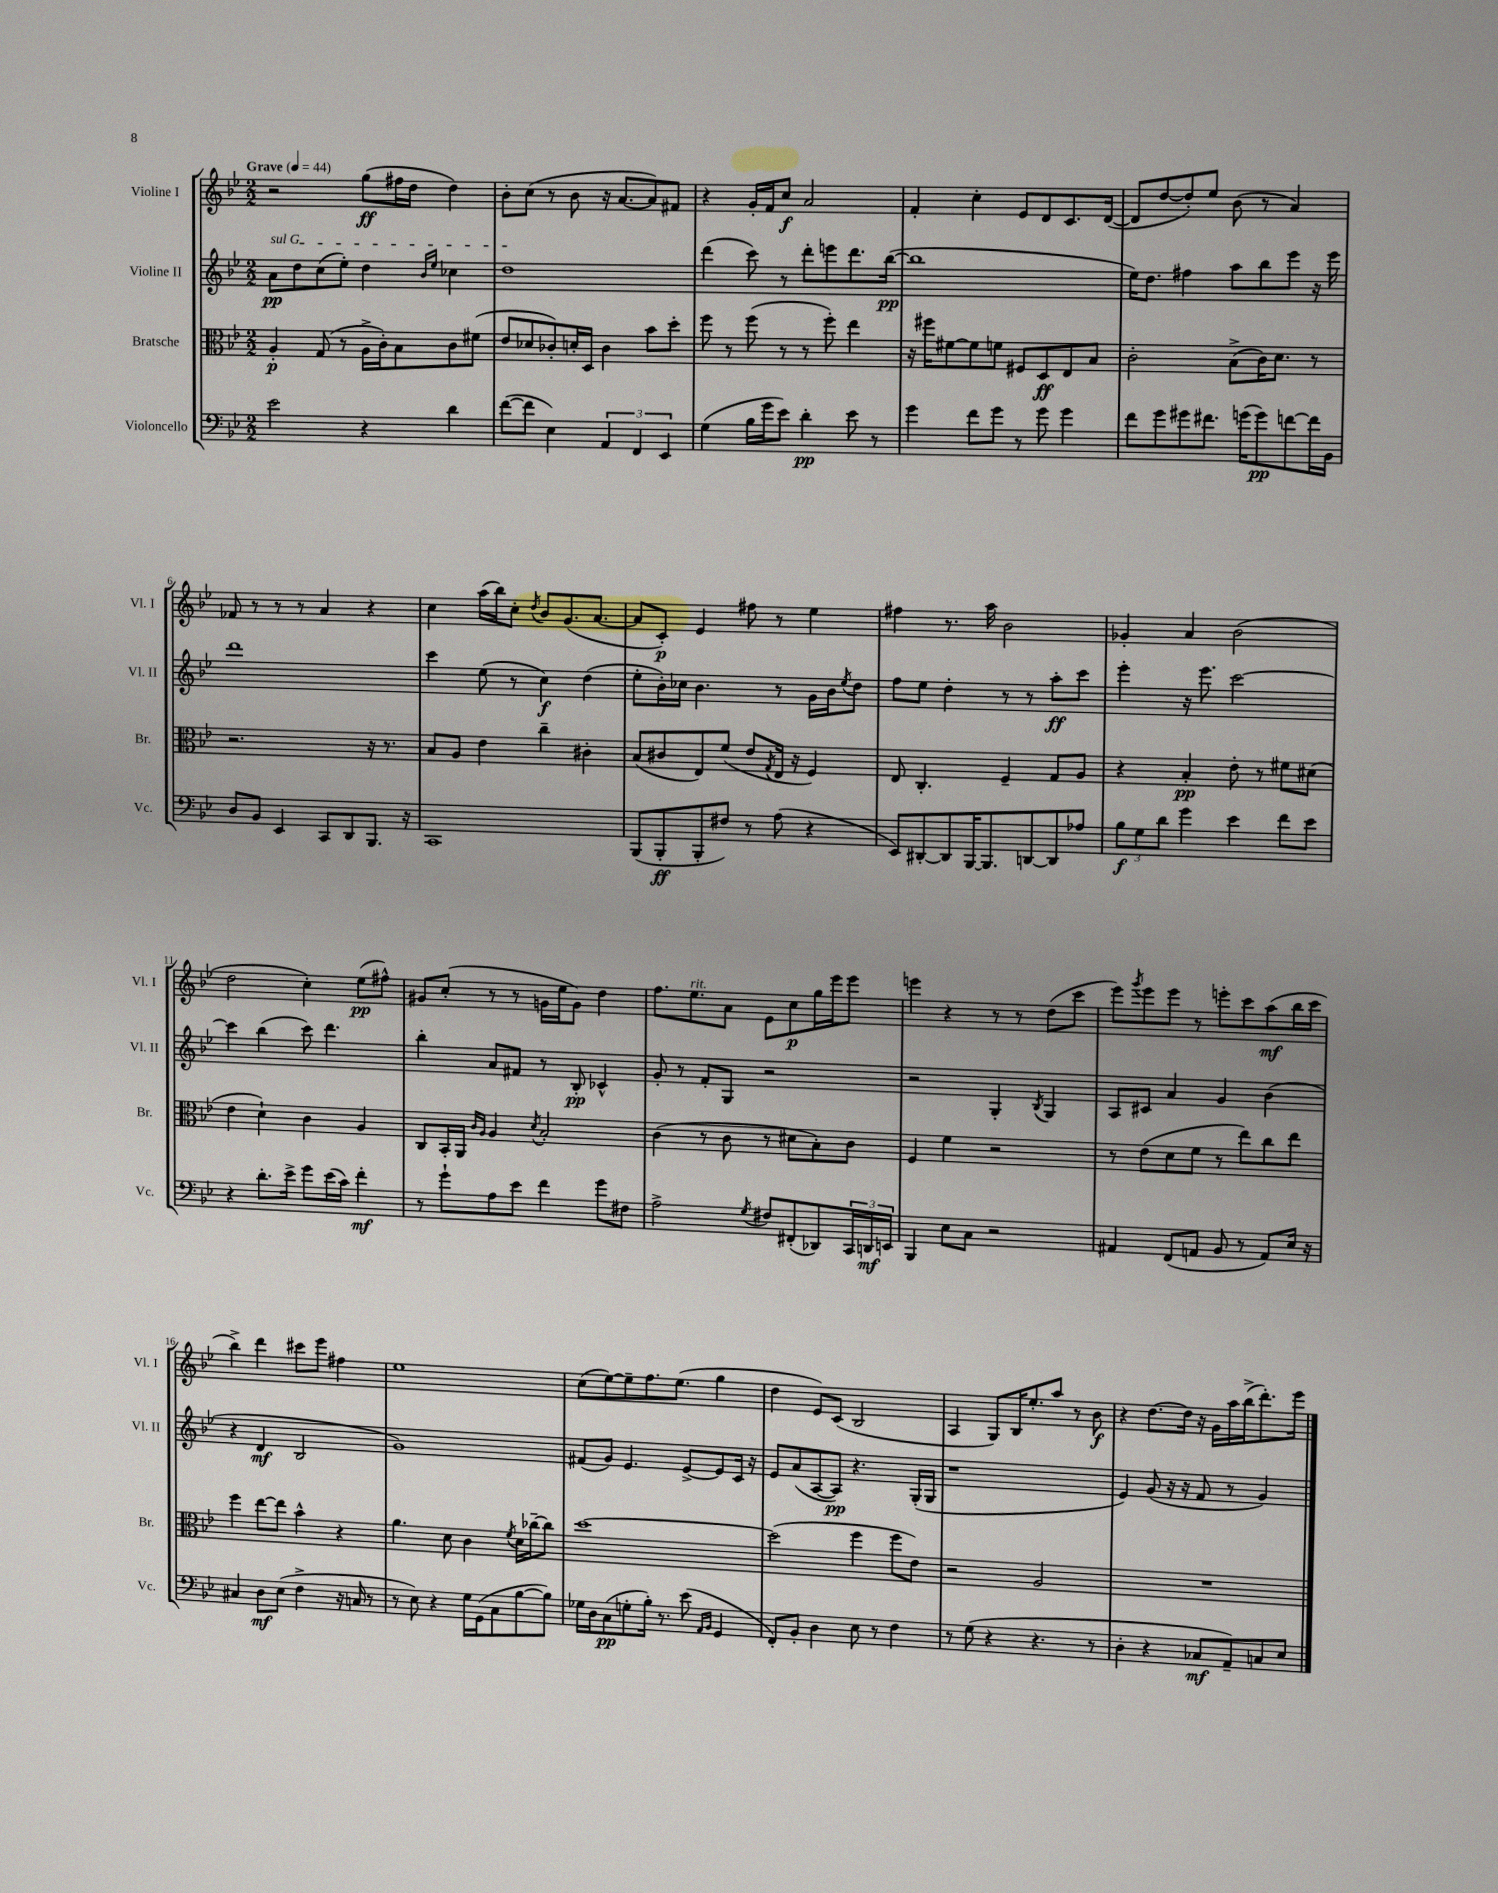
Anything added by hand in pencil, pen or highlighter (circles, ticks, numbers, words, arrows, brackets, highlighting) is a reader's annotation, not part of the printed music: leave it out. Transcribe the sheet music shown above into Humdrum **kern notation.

**kern	**dynam	**kern	**dynam	**kern	**dynam	**kern	**dynam
*part4	*part4	*part3	*part3	*part2	*part2	*part1	*part1
*staff4	*staff4	*staff3	*staff3	*staff2	*staff2	*staff1	*staff1
*I"Violoncello	*	*I"Bratsche	*	*I"Violine II	*	*I"Violine I	*
*I'Vc.	*	*I'Br.	*	*I'Vl. II	*	*I'Vl. I	*
*clefF4	*	*clefC3	*	*clefG2	*	*clefG2	*
*k[b-e-]	*	*k[b-e-]	*	*k[b-e-]	*	*k[b-e-]	*
*M2/2	*	*M2/2	*	*M2/2	*	*M2/2	*
*MM44	*	*MM44	*	*MM44	*	*MM44	*
=1	=1	=1	=1	=1	=1	=1	=1
!	!	!	!	!	!	!LO:TX:a:B:t=Grave	!
!	!	!	!	!LO:TX:a:i:t=sul G	!	!	!
2e-\	.	4A'/	p	8a\L	pp	2r	.
.	.	.	.	8dd\	.	.	.
.	.	(8G/	.	(8cc\	.	.	.
.	.	8r	.	8ee-'\J)	.	.	.
4r	.	16A^\LL	.	4dd\	.	(8gg\L	ff
.	.	16c'\J)	.	.	.	.	.
.	.	8B-\	.	.	.	16ff#X\L	.
.	.	.	.	.	.	16dd\JJ	.
.	.	.	.	16qqb-/LL	.	.	.
.	.	.	.	16qqee-/JJ	.	.	.
4d\	.	8c\	.	4cc-X\	.	4dd\)	.
.	.	(8f#X\J	.	.	.	.	.
=2	=2	=2	=2	=2	=2	=2	=2
([8f\L	.	8e-/L	.	1dd	.	8b-'\L	.
8f\J]	.	8d-X/	.	.	.	(8cc\J	.
4E-\)	.	8c-X'/)	.	.	.	8r	.
.	.	16dn'/L	.	.	.	8b-\	.
.	.	16D/JJ	.	.	.	.	.
6AA/	.	4c-\	.	.	.	16r	.
.	.	.	.	.	.	[8.a/L	.
6FF/	.	.	.	.	.	.	.
.	.	8b-\L	.	.	.	8a/])	.
6EE-/	.	.	.	.	.	.	.
.	.	8dd'\J	.	.	.	8f#X/J	.
=3	=3	=3	=3	=3	=3	=3	=3
(4G\	.	8ff\	.	(4ddd\	.	4r	.
.	.	8r	.	.	.	.	.
16B-\LL	.	(8ff\	.	8ccc\)	.	16g'/LL	.
16g\J	.	.	.	.	.	16f/J	.
8e-\J)	.	8r	.	8r	.	8cc/J	f
4d'\	pp	8r	.	8ddd'\L	.	2a/	.
.	.	8ff'\)	.	8eeen\	.	.	.
8e-\	.	4ee-\	.	8.ddd\	.	.	.
8r	.	.	.	.	.	.	.
.	.	.	.	([16bb-\Jk	pp	.	.
=4	=4	=4	=4	=4	=4	=4	=4
4g\	.	16r	.	1bb-]	.	4f'/	.
.	.	16ff#X\KL	.	.	.	.	.
.	.	[8f#X\	.	.	.	.	.
8f\L	.	8f#\]	.	.	.	4cc'\	.
8g\J	.	8fn\J	.	.	.	.	.
8r	.	8F#X/L	.	.	.	8e-/L	.
8g\	.	8D/	ff	.	.	8d/	.
4g\	.	8E-/	.	.	.	8.c/	.
.	.	8B-/J	.	.	.	.	.
.	.	.	.	.	.	([16d/Jk	.
=5	=5	=5	=5	=5	=5	=5	=5
8f\L	.	2c'\	.	16ee-\KL)	.	8d/L]	.
.	.	.	.	8.dd\J	.	.	.
8g\	.	.	.	.	.	[8dd/	.
8g#X\	.	.	.	4ff#X\	.	8dd'/])	.
8.f#X\J	.	.	.	.	.	8ee-/J	.
.	.	(8B-^\L	.	8aa\L	.	(8b-\	.
(16gn\KL	.	.	.	.	.	.	.
8g\)	pp	16c\K)	.	8bb-\	.	8r	.
.	.	8.d\J	.	.	.	.	.
[8fn\	.	.	.	8eee-\J	.	4a/)	.
16f\L]	.	8r	.	16r	.	.	.
16BB-\JJ	.	.	.	16eee-\	.	.	.
!!LO:LB:g=z
=6	=6	=6	=6	=6	=6	=6	=6
8D/L	.	2.r	.	1ddd	.	8f-X/	.
8BB-/J	.	.	.	.	.	8r	.
4EE-/	.	.	.	.	.	8r	.
.	.	.	.	.	.	8r	.
8CC/L	.	.	.	.	.	4a/	.
8DD/	.	.	.	.	.	.	.
8.BBB-/J	.	16r	.	.	.	4r	.
.	.	8.r	.	.	.	.	.
16r	.	.	.	.	.	.	.
=7	=7	=7	=7	=7	=7	=7	=7
1CC	.	8B-/L	.	4ccc\	.	4cc\	.
.	.	8A/J	.	.	.	.	.
.	.	4e-\	.	(8ee-\	.	(16aa\LL	.
.	.	.	.	.	.	16bb-\J)	.
.	.	.	.	8r	.	8cc'\J	.
.	.	.	.	.	.	8qdd/	.
.	.	4cc~\	.	4cc\)	f	8b-/L	.
.	.	.	.	.	.	(8.g/	.
.	.	4c#X'\	.	(4dd\	.	.	.
.	.	.	.	.	.	[8.a/J	.
=8	=8	=8	=8	=8	=8	=8	=8
(8BBB-/L	.	(8B-/L	.	8ee-'\L	.	8a/L]	.
8BBB-'/	ff	8c#X/	.	16b-'\L)	.	8c'/J)	p
.	.	.	.	16cc-X\JJ	.	.	.
8BBB-'/	.	8E-/)	.	4.b-\	.	4e-/	.
8F#X/J)	.	(8f/J	.	.	.	.	.
8r	.	8e-/L	.	.	.	8ff#X\	.
.	.	8qG/	.	.	.	.	.
(8A\	.	16E-/Jk	.	8r	.	8r	.
.	.	16r	.	.	.	.	.
4r	.	4F/)	.	16g\LL	.	4ee-\	.
.	.	.	.	16b-\J	.	.	.
.	.	.	.	8qee-/	.	.	.
.	.	.	.	8dd\J	.	.	.
=9	=9	=9	=9	=9	=9	=9	=9
8EE-/L)	.	8E-/	.	8ff\L	.	4ff#X\	.
[8DD#X'/	.	4.C'/	.	8ee-\J	.	.	.
8DD#/]	.	.	.	4dd'\	.	8.r	.
[16BBB-/K	.	.	.	.	.	.	.
8.BBB-/]	.	.	.	.	.	16aa\	.
.	.	4F~/	.	8r	.	2b-\	.
[8DDn/	.	.	.	8r	.	.	.
8DD/]	.	8G/L	.	8aa'\L	ff	.	.
8A-X/J	.	8A/J	.	8ccc\J	.	.	.
=10	=10	=10	=10	=10	=10	=10	=10
12B-\L	f	4r	.	4eee-'\	.	4g-X'/	.
12G\	.	.	.	.	.	.	.
12d\J	.	.	.	.	.	.	.
4g\	.	4B-'/	pp	16r	.	4a/	.
.	.	.	.	8.eee-\	.	.	.
4e-\	.	8e-'\	.	[2ccc\	.	(2b-\	.
.	.	8r	.	.	.	.	.
8f\L	.	8f#X\L	.	.	.	.	.
8e-\J	.	(8d#X\J	.	.	.	.	.
!!LO:LB:g=z
=11	=11	=11	=11	=11	=11	=11	=11
4r	.	4e-\	.	4ccc\]	.	2dd\	.
8.d'\L	.	4d`\)	.	(4bb-\	.	.	.
16e-^\Jk	.	.	.	.	.	.	.
8g\L	.	4c\	.	8ccc\)	.	4cc'\)	.
(16e-\L	.	.	.	4.ddd\	.	.	.
16c\JJ)	.	.	.	.	.	.	.
4f'\	mf	4A/	.	.	.	(8ee-\L	pp
.	.	.	.	.	.	8ff#X^^\J)	.
=12	=12	=12	=12	=12	=12	=12	=12
8r	.	8C/L	.	4bb-'\	.	8g#X/L	.
8g`\L	.	16BB-'/L	.	.	.	(8cc'/J	.
.	.	16AA/JJ	.	.	.	.	.
.	.	16qqc/LL	.	.	.	.	.
.	.	16qqA/JJ	.	.	.	.	.
8A\	.	4A/	.	8a/L	.	8r	.
8e-\J	.	.	.	8f#X/J	.	8r	.
.	.	8qd/	.	.	.	.	.
4f\	.	2B-'/	.	8r	.	16gn\LL	.
.	.	.	.	.	.	16ee-\J	.
.	.	.	.	8B-'/	pp	8g\J)	.
8g\L	.	.	.	4c-X^^/	.	4dd\	.
8F#X\J	.	.	.	.	.	.	.
=13	=13	=13	=13	=13	=13	=13	=13
2A^\	.	(4c\	.	8g'/	.	8.ff\L	.
.	.	.	.	8r	.	.	.
!	!	!	!	!	!	!LO:TX:a:i:t=rit.	!
.	.	.	.	.	.	8.ee-\	.
.	.	8r	.	8f'/L	.	.	.
.	.	8c\	.	8G/J	.	8a\J	.
8qG/	.	.	.	.	.	.	.
8F#X/L	.	8r	.	2r	.	8e-\L	.
(8FF#X'/	.	8d#X\L	.	.	.	8cc\	p
8DD-X/)	.	8B-'\)	.	.	.	16gg\L	.
.	.	.	.	.	.	16eee-\J	.
24CC/L	.	8c\J	.	.	.	8eee-\J	.
24DDn/	mf	.	.	.	.	.	.
24EEn/JJ	.	.	.	.	.	.	.
=14	=14	=14	=14	=14	=14	=14	=14
4BBB-/	.	4F/	.	2r	.	4eeen\	.
8E-\L	.	4f\	.	.	.	4r	.
8C\J	.	.	.	.	.	.	.
2r	.	2r	.	4G'/	.	8r	.
.	.	.	.	.	.	8r	.
.	.	.	.	8qB-/	.	.	.
.	.	.	.	4G/	.	(8dd\L	.
.	.	.	.	.	.	8ccc\J	.
=15	=15	=15	=15	=15	=15	=15	=15
4AA#X/	.	8r	.	8A/L	.	8eee-\L)	.
.	.	.	.	.	.	8qggg/	.
.	.	(8e-\L	.	8c#X/J	.	8eee-\	.
(8FF/L	.	8d\	.	4a/	.	8eee-\J	.
8AAn/J	.	8f\J	.	.	.	8r	.
8BB-/	.	8r	.	4g/	.	8eeen'\L	.
8r	.	8ee-\L)	.	.	.	8ccc\	.
8AA/L)	.	8cc\	.	(4b-\	.	(8aa\	mf
16E-/Jk	.	8ee-\J	.	.	.	16bb-\L	.
16r	.	.	.	.	.	16ccc\JJ	.
!!LO:LB:g=z
=16	=16	=16	=16	=16	=16	=16	=16
4C#X/	.	4ff\	.	4r	.	4bb-^\)	.
8D\L	mf	[8ee-\L	.	4d/	mf	4ddd\	.
(8E-\J	.	8ee-\J]	.	.	.	.	.
4F^\	.	4b-^^\	.	2B-/	.	8ccc#X\L	.
.	.	.	.	.	.	8eee-\J	.
16r	.	4r	.	.	.	4ff#X\	.
16Cn/	.	.	.	.	.	.	.
8r	.	.	.	.	.	.	.
=17	=17	=17	=17	=17	=17	=17	=17
8r	.	4.a\	.	1g)	.	1ee-	.
8E-\)	.	.	.	.	.	.	.
4r	.	.	.	.	.	.	.
.	.	8d\	.	.	.	.	.
16G\LL	.	4c\	.	.	.	.	.
(16GG\J	.	.	.	.	.	.	.
8C\	.	.	.	.	.	.	.
.	.	8qf/	.	.	.	.	.
[8B-\	.	16d\LL	.	.	.	.	.
.	.	[16cc-X~\J	.	.	.	.	.
8B-\J])	.	8cc-\J]	.	.	.	.	.
=18	=18	=18	=18	=18	=18	=18	=18
16G-X\LL	.	[1dd	.	(8f#X/L	.	(8cc\L	.
16D\J	.	.	.	.	.	.	.
(8C\	pp	.	.	8g/J)	.	[8ee-\)	.
8Gn'\	.	.	.	4.e-/	.	8ee-~\]	.
16B-'\Jk)	.	.	.	.	.	8.ff\	.
8.r	.	.	.	.	.	.	.
.	.	.	.	.	.	(8.ee-\J	.
(8e-\	.	.	.	[8e-^/L	.	.	.
16qqAA/LL	.	.	.	.	.	.	.
16qqBB-/JJ	.	.	.	.	.	.	.
4GG/	.	.	.	8e-/]	.	4gg\	.
.	.	.	.	16c/Jk	.	.	.
.	.	.	.	16r	.	.	.
=19	=19	=19	=19	=19	=19	=19	=19
8FF'/L)	.	(2dd\]	.	8e-/L	.	4dd\	.
8BB-'/J	.	.	.	(8a/	.	.	.
4D\	.	.	.	[8A/	.	8e-/L)	.
.	.	.	.	8A/J])	pp	(8c/J	.
8E-\	.	4ff\	.	4.r	.	2B-/	.
8r	.	.	.	.	.	.	.
4F\	.	8ff\L	.	.	.	.	.
.	.	8e-\J)	.	(16G'/LL	.	.	.
.	.	.	.	16G/JJ	.	.	.
=20	=20	=20	=20	=20	=20	=20	=20
8r	.	2r	.	1r	.	4A/	.
(8G\	.	.	.	.	.	.	.
4r	.	.	.	.	.	8G/L)	.
.	.	.	.	.	.	16B-/K	.
.	.	.	.	.	.	8.ee-'/	.
4.r	.	2A/	.	.	.	.	.
.	.	.	.	.	.	8aa/J	.
.	.	.	.	.	.	8r	.
8r	.	.	.	.	.	8b-\	f
=21	=21	=21	=21	=21	=21	=21	=21
4D'\	.	1r	.	4e-/)	.	4r	.
4r	.	.	.	(8g/	.	[8.dd\L	.
.	.	.	.	16r	.	.	.
.	.	.	.	16r	.	16dd\Jk]	.
8C-X/L	mf	.	.	8f/	.	16r	.
.	.	.	.	.	.	16g\LL	.
8AA~/)	.	.	.	8r	.	16aa\	.
.	.	.	.	.	.	(16bb-^\J	.
8Cn/	.	.	.	4g/)	.	8.ddd'\)	.
8E-/J	.	.	.	.	.	.	.
.	.	.	.	.	.	16eee-\Jk	.
==	==	==	==	==	==	==	==
*-	*-	*-	*-	*-	*-	*-	*-
